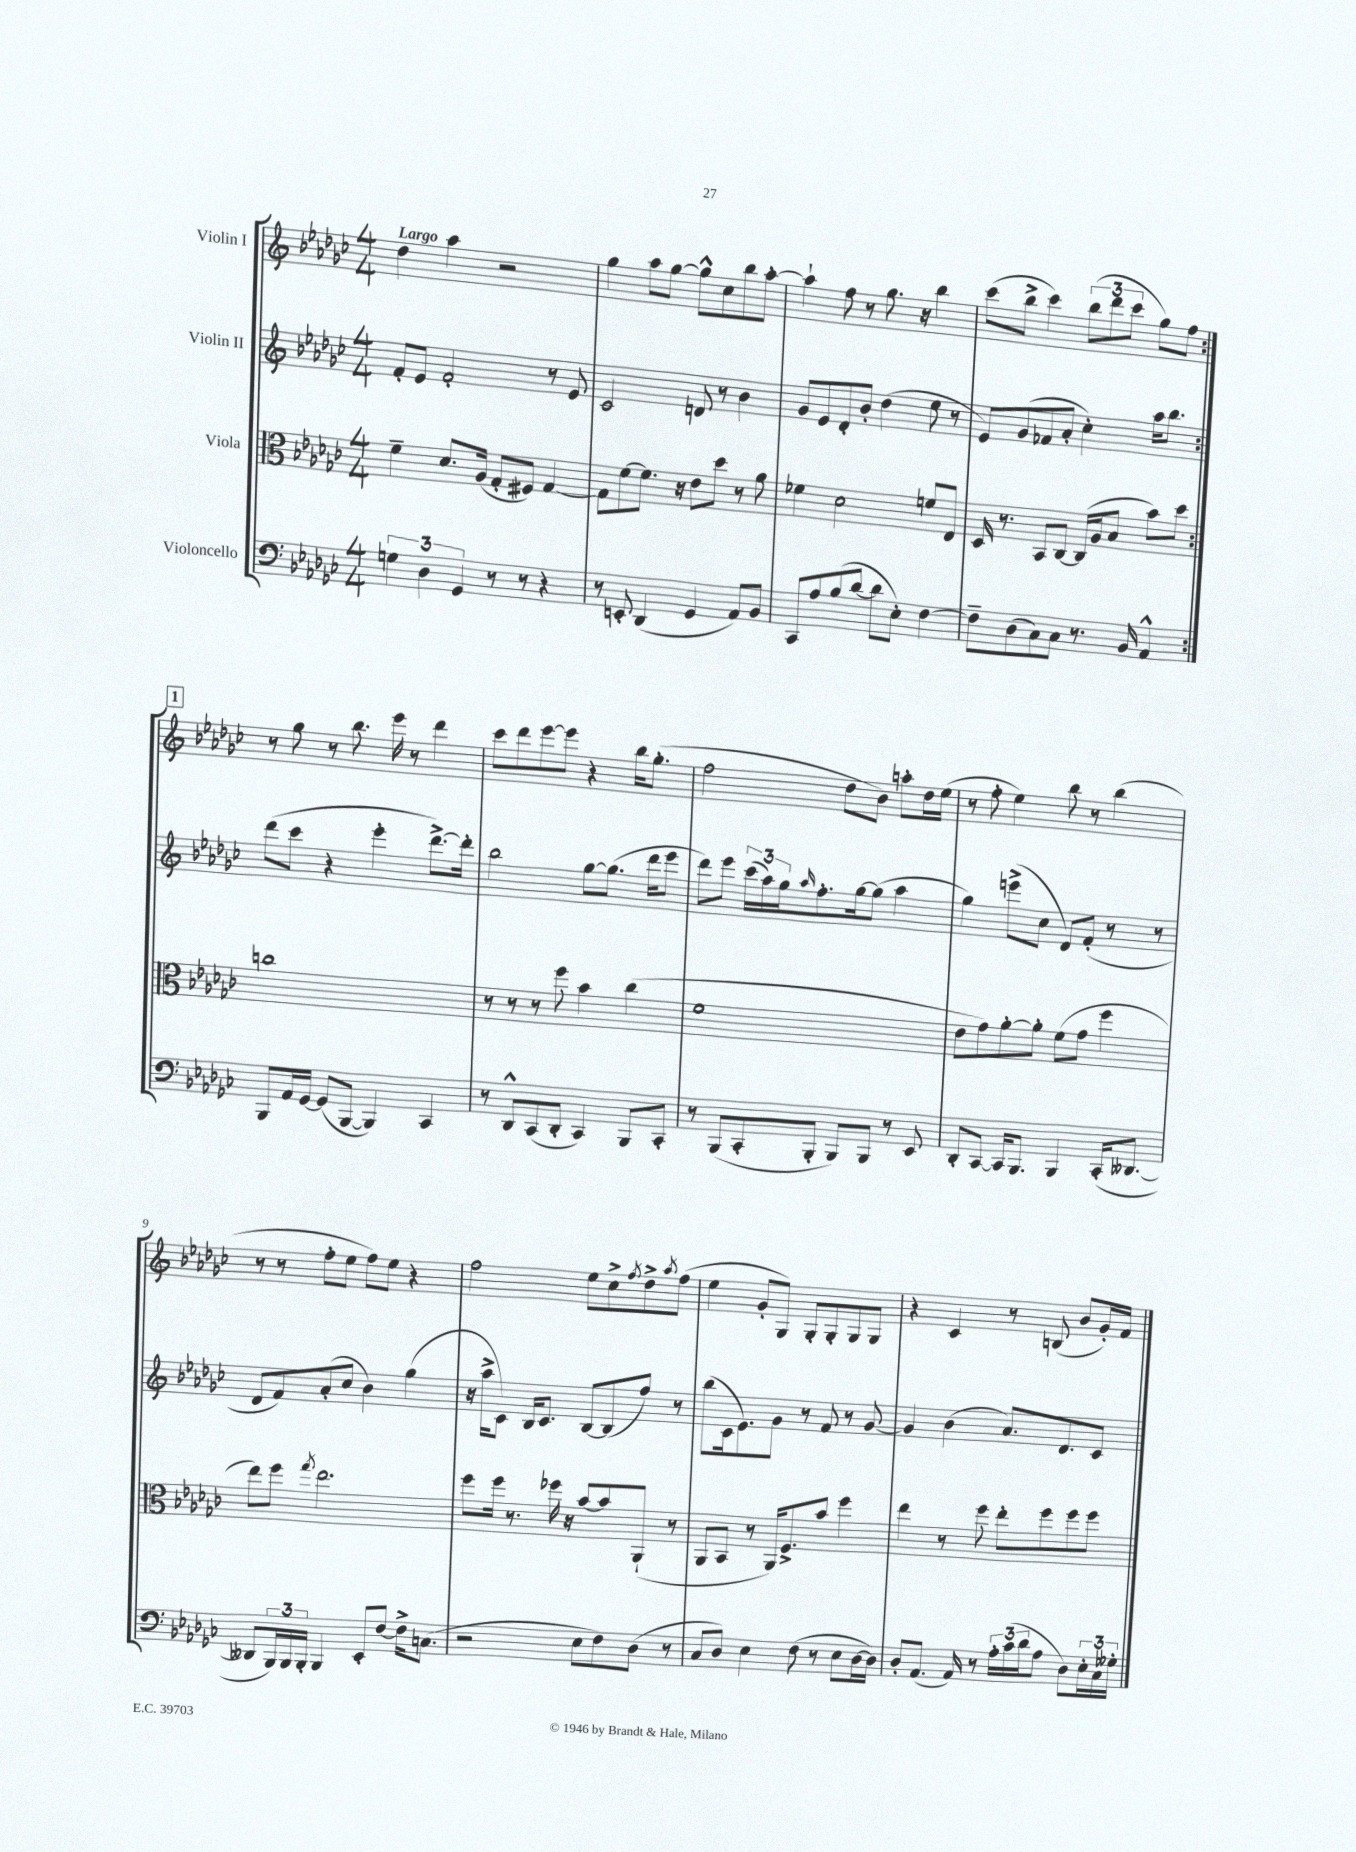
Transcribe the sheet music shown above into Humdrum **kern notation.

**kern	**kern	**kern	**kern
*staff4	*staff3	*staff2	*staff1
*clefF4	*clefC3	*clefG2	*clefG2
*k[b-e-a-d-g-c-]	*k[b-e-a-d-g-c-]	*k[b-e-a-d-g-c-]	*k[b-e-a-d-g-c-]
*M4/4	*M4/4	*M4/4	*M4/4
6G	4f~	8f'	4dd-
.	.	8e-	.
6D-	.	.	.
.	8.d-	2f'	4aa-
6GG-	.	.	.
.	(16A-	.	.
8r	8G-'	.	2r
8r	8F#)	.	.
4r	[4G-	8r	.
.	.	8e-	.
=	=	=	=
8r	8G-]	2c-	4gg-
8EE'	[8f	.	.
(4DD-	8.f]	.	8aa-
.	.	.	[8gg-
.	16r	.	.
4GG-	8e-	8d	8gg-^^]
.	8dd-	8r	8cc-
8AA-)	8r	4b-	8bb-
8BB-	8a-	.	[8aa-'
=	=	=	=
8CC-	4f-	8g-	4aa-`]
8A-	.	8e-	.
(8B-	2d-	8d-'	8ff
[8d-	.	8b-'	8r
8d-]	.	(4dd-	8.gg-
8E-')	.	.	.
.	.	.	16r
[4F	8f	8ee-	4bb-
.	8E-	8r	.
=	=	=	=
8F~]	16D-	8e-)	(8ccc-
.	8.r	.	.
(8D-	.	(8g-	8bb-^
8C-)	8BB-	8f-	4ccc-)
8C-	[8C-	8a-'	.
8.r	(16C-]	4cc-')	(12bb-
.	16A-	.	.
.	.	.	12ddd-
.	8B-	.	.
.	.	.	12ccc-
16BB-	.	.	.
4AA-^^	8b-)	16aa-	8gg-)
.	.	8.bb-	.
.	8dd-	.	8ff
=:|!	=:|!	=:|!	=:|!
8BBB-	1cc	(8ddd-	8r
16AA-	.	8ccc-	8gg-
[16GG-	.	.	.
(8GG-]	.	4r	8r
[8BBB-	.	.	8.bb-
4BBB-])	.	4eee-'	.
.	.	.	16eee-
.	.	.	8r
4CC-	.	[8.ddd-^)	4ddd-
.	.	16ddd-']	.
=	=	=	=
8r	8r	2bb-	8ccc-
8DD-^^	8r	.	8ddd-
(8CC-	8r	.	[8eee-
8DD-'	8ff	.	8eee-]
4CC-)	4b-	[8gg-	4r
.	.	(8.gg-]	.
8BBB-	(4cc-	.	16bb-
.	.	16ddd-	(8.gg-'
8CC-'	.	8eee-	.
=	=	=	=
8r	1f	8ddd-)	2ff
(8BBB-	.	8eee-	.
8CC-'	.	(24ccc-	.
.	.	24aa-)	.
.	.	24gg-	.
.	.	16qqaa-	.
8BBB-'	.	8.ff'	.
8BBB-)	.	.	8dd-
.	.	[16gg-	.
8BBB-	.	(8gg-]	8b-)
8r	.	4aa-	8aa'
8EE-	.	.	16dd-
.	.	.	(16ee-
=	=	=	=
8DD-'	8e-	4gg-)	8r
[8CC-	8g-)	.	8ff'
16CC-]	[8a-'	(8eee^	4ee-)
8.BBB-	.	.	.
.	8a-']	8cc-	.
4BBB-	(8f	8d-)	8bb-
.	8g-	(8f'	8r
(16CC-'	4ff	8r	(4bb-
[8.DD--	.	.	.
.	.	8r	.
=	=	=	=
8DD--]	8ee-)	8d-	8r
24BBB-)	8ff	8f)	8r
24BBB-	.	.	.
24BBB-'	.	.	.
.	8qgg-	.	.
4BBB-	2.ee-	(8a-'	8ff'
.	.	8cc-	8ee-
8EE-'	.	4b-)	8ff)
[8F	.	.	8ee-
16F^]	.	(4gg-	4r
(8.C	.	.	.
=	=	=	=
2r	8ff	16r	2ff
.	.	16aa-^	.
.	16ff	8c-)	.
.	8.r	.	.
.	.	16B-	.
.	.	8.c-	.
.	16ff-	.	.
.	16r	.	.
8E-	[8b-	[8B-	8ee-
8F)	8b-]	(8B-]	8cc-^
.	.	.	8qff
(8D-	(8AA-`	8ff)	8dd-^
.	.	.	8qaa-
8r	8r	8r	(8ff
=	=	=	=
8C-	8AA-	(8bb-	4ee-
8D-)	8BB-	16c-	.
.	.	8.e-)	.
4E-	8r	.	8g-'
.	16AA-)	8g-	8G-)
.	8.F^	.	.
(8F	.	8r	8G-'
8r	8b-	8f	8G-'
8E-	4ff	8r	8G-
[16D-	.	[8g-	8G-
16D-])	.	.	.
=	=	=	=
8D-'	4ee-	4g-]	4r
(8.AA-	.	.	.
.	8r	(4b-	4c-
16AA-)	.	.	.
8r	8ff	.	.
24A-'	8ee-'	8.a-)	8r
(24c-	.	.	.
24d-	.	.	.
8A-	8ff	.	(8B
.	.	8.d-	.
8D-)	8ff	.	8b-
24E-'	8ff	8c-	16g-')
24C-	.	.	.
.	.	.	16f
24G--'	.	.	.
==	==	==	==
*-	*-	*-	*-
